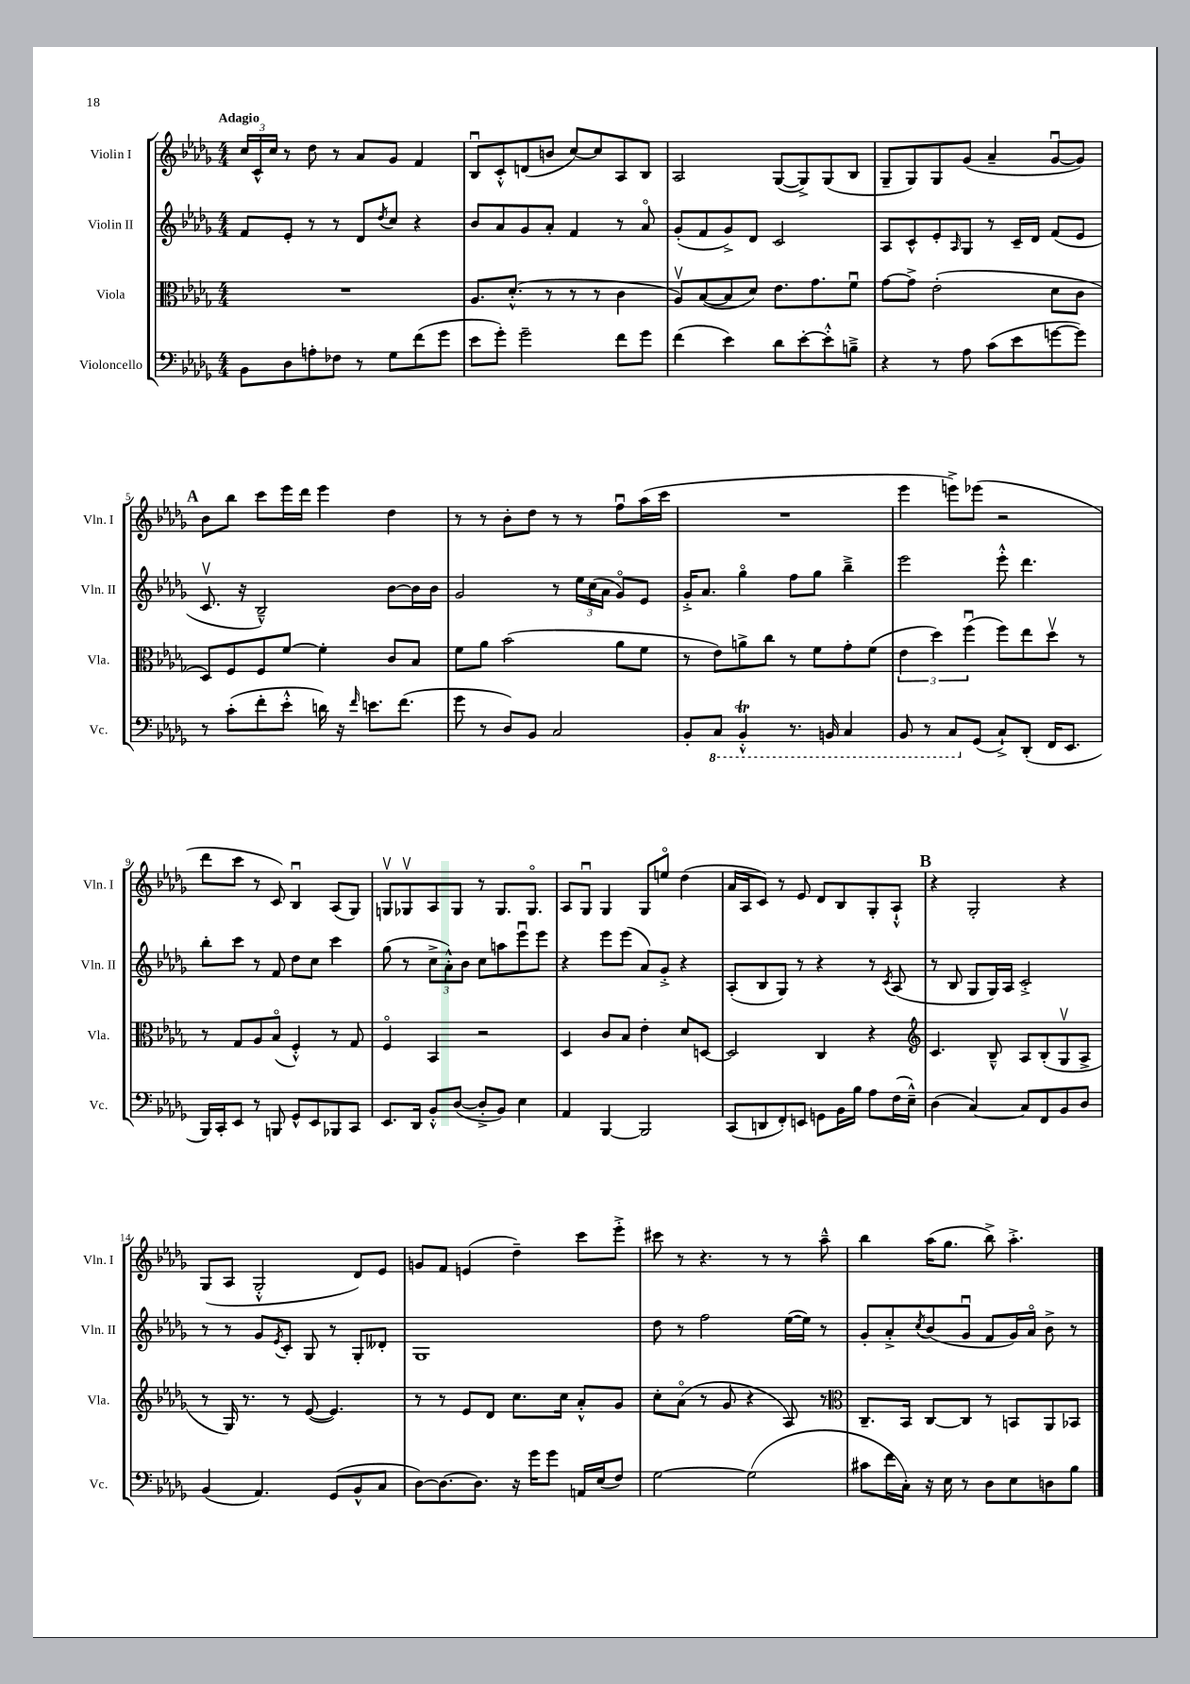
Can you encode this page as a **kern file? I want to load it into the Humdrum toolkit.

**kern	**kern	**kern	**kern
*part4	*part3	*part2	*part1
*staff4	*staff3	*staff2	*staff1
*I"Violoncello	*I"Viola	*I"Violin II	*I"Violin I
*I'Vc.	*I'Vla.	*I'Vln. II	*I'Vln. I
*clefF4	*clefC3	*clefG2	*clefG2
*k[b-e-a-d-g-]	*k[b-e-a-d-g-]	*k[b-e-a-d-g-]	*k[b-e-a-d-g-]
*M4/4	*M4/4	*M4/4	*M4/4
=1	=1	=1	=1
!	!	!	!LO:TX:a:B:t=Adagio
8BB-\L	1r	8f/L	24cc/LL
.	.	.	24c^^/
.	.	.	24cc/JJ
8D-\	.	8e-'/J	8r
8An'\	.	8r	8dd-\
8F-X\J	.	8r	8r
8r	.	8d-/L	8a-/L
.	.	8qdd-/	.
8G-\L	.	8cc/J	8g-/J
(8f\	.	4r	4f/
8g-\J	.	.	.
=2	=2	=2	=2
8e-\L	8.A-/L	8b-/L	8B-u/L
8g-'\J)	.	8a-/	8c'^^/
.	(8.d-'^^/J	.	.
2g-~\	.	8g-/	(8dn/
.	8r	8a-'/J	8bn/J
.	8r	4f/	[8cc/L)
.	8r	.	8cc/]
8f\L	4c\	8r	8A-/
8g-\J	.	8a-/	8B-/J
=3	=3	=3	=3
(4f\	8A-v/L)	(8g-'/L	2A-/
.	([8B-/	8f/	.
4e-\)	8B-/]	8g-^/)	.
.	8d-/J)	8d-/J	.
8d-\L	8.e-\L	2c/	([8G-/L
[8e-'\	.	.	8G-^/])
.	8.g-\	.	.
8e-'^^\]	.	.	(8G-/
8Bn~^\J	8fu\J	.	8B-/J
=4	=4	=4	=4
4r	[8g-\L	8A-/L	8G-~/L
.	8g-^\J]	8c^^/	8G-/)
8r	(2e-'\	8e-'/	8G-/
.	.	16qqA-/	.
8A-\	.	8G-/J	(8g-/J
(8c\L	.	8r	4a-~/
8e-\	.	16c~/LL	.
.	.	16d-/JJ	.
[8gn\	8d-\L	(8f/L	[8g-u/L
8g\J])	8c\J	8e-/J	8g-/J])
!!LO:LB:g=z
!!LO:REH:place=s1:t=A
=5	=5	=5	=5
8r	8D-/L)	8.cv/	8b-\L
(8c'\L	8F/	.	8bb-\J
.	.	16r	.
8f'\	8F/	2B-~^^/)	8ccc\L
8e-'^^\J	[8f/J	.	16eee-\L
.	.	.	16ddd-\JJ
16dn\)	4f'\]	.	4eee-\
16r	.	.	.
16qqf/	.	.	.
8.en\L	.	.	.
.	8c/L	[8b-\L	4dd-\
(8.f\J	.	.	.
.	8B-/J	16b-\L]	.
.	.	16b-\JJ	.
=6	=6	=6	=6
8g-\	8f\L	2g-/	8r
8r	8a-\J	.	8r
8D-/L)	(2b-\	.	8b-'\L
8BB-/J	.	.	8dd-\J
2C/	.	8r	8r
.	.	24ee-\LL	8r
.	.	(24cc\	.
.	.	24a-\JJ	.
.	8a-\L	8g-/L)	8ffu\L
.	8f\J	8e-/J	(16aa-\L
.	.	.	16ccc\JJ
=7	=7	=7	=7
8BB-'/L	8r	16g-'^/KL	1r
.	.	8.a-/J	.
*8ba	*	*	*
8CC/J	8e-\L)	.	.
4BBB-T'^^/	8an^\	4gg-\	.
.	8cc\J	.	.
8.r	8r	8ff\L	.
.	8f\L	8gg-\J	.
16BBBn/	.	.	.
4CC/	8g-'\	4bb-~^\	.
.	(8f\J	.	.
=8	=8	=8	=8
8BBB-/	6e-\	2eee-\	4eee-\
8r	.	.	.
.	6dd-\)	.	.
8CC/L	.	.	8eeen^\L)
.	(6ffu\	.	.
*X8ba	*	*	*
(8GG-/J	.	.	(8eee-X\J
8C`^/L)	8ff\L)	8eee-'^^\	2r
(8DD-'/J	8ee-\	4.ddd-\	.
16FF/KL	8dd-v\J	.	.
8.EE-/J	.	.	.
.	8r	.	.
!!LO:LB:g=z
=9	=9	=9	=9
16BBB-/LL)	8r	8bb-'\L	8ddd-\L
16CC'/J	.	.	.
8EE-/J	8G-/L	8ccc\J	8ccc\J
8r	8A-/	8r	8r
8BBBn/	(8B-/J	8f/	8c/)
8GG-^^/L	4F'^^/)	8dd-\L	4B-u/
8EE-/	.	8cc\J	.
8BBB-X/	8r	4ccc\	(8A-/L
8CC/J	8G-/	.	8G-/J)
=10	=10	=10	=10
8.EE-/L	4F/	(8gg-\	8Gnv/L
.	.	8r	8G-Xv/
16DD-/Jk	.	.	.
8BB-'^^/L	4BB-/	12cc^\L	8A-/
.	.	12a-'^^\)	.
([8D-/J	.	.	8G-/J
.	.	12b-\J	.
8D-'^/L]	2r	8cc\L	8r
8BB-/J)	.	8aan\	8.G-/L
4E-\	.	8eee-u\	.
.	.	.	8.G-/J
.	.	8eee-\J	.
=11	=11	=11	=11
4AA-/	4D-/	4r	8A-/L
.	.	.	8G-u/J
[4BBB-/	8c/L	8eee-\L	4G-/
.	8B-/J	(8eee-\J	.
2BBB-/]	4e-'\	8a-/L)	8G-/L
.	.	8g-'^/J	8een/J
.	8d-/L	4r	(4dd-\
.	[8Dn/J	.	.
=12	=12	=12	=12
(8CC/L	2D/]	(8A-'/L	16a-/LL
.	.	.	16A-/J
8DDn/	.	8B-/	8c/J)
8FF'/)	.	8G-/J)	8r
8EEn/J	.	8r	8e-/
8GGn\L	4C/	4r	8d-/L
16BB-\L	.	.	8B-/
16B-\JJ	.	.	.
8A-\L	4r	8r	8G-'/
.	.	8qc/	.
(16F\L	.	(8A-/	8A-`^^/J
16E-~^^\JJ)	.	.	.
!!LO:REH:place=s1:t=B
=13	=13	=13	=13
*	*clefG2	*	*
(4D-\	4.c/	8r	4r
.	.	8B-/	.
[4C/)	.	8G-/L	2G-'/
.	8B-~^^/	16G-/L)	.
.	.	16A-/JJ	.
8C/L]	8A-/L	2c'^/	.
8FF/	(8B-'/	.	.
8BB-/	8G-v/	.	4r
8D-/J	8A-^/J	.	.
!!LO:LB:g=z
=14	=14	=14	=14
(4BB-/	8r	8r	(8G-/L
.	16G-/)	8r	8A-/J
.	8.r	.	.
4.AA-/)	.	8g-/L	2G-'^^/
.	.	8qe-/	.
.	8r	8c'/J	.
.	([8e-/	8G-/	.
(8GG-/L	4.e-/])	8r	.
8BB-^^/	.	8G-'/L	8d-/L)
8C/J	.	8d--X'/J	8e-/J
=15	=15	=15	=15
[8D-\L)	8r	1G-	8gn/L
8.D-\_	8r	.	8f/J
.	8e-/L	.	(4en/
8.D-\J]	.	.	.
.	8d-/J	.	.
16r	8.cc\L	.	4dd-~\)
16g-\KL	.	.	.
8g-\J	.	.	.
.	16cc\Jk	.	.
16AAn/LL	8a-'^^/L	.	8ccc\L
(16E-/J	.	.	.
8F/J)	8g-/J	.	8eee-'^\J
=16	=16	=16	=16
[2G-\	8cc'\L	8dd-\	8ccc#X\
.	(8a-\J	8r	8r
.	8r	2ff\	4.r
.	8g-/	.	.
(2G-\]	4r	.	.
.	.	.	8r
.	8A-/)	([16ee-\LL	8r
.	.	16ee-\JJ])	.
.	8r	8r	8aa-~^^\
=17	=17	=17	=17
*	*clefC3	*	*
8c#X\L	8.C~/L	8g-'/L	4bb-\
16f\L	.	8a-'^/	.
16C'\JJ)	16BB-/Jk	.	.
.	.	8qcc/	.
16r	[8C/L	(8b-/	(16aa-\KL
16E-\	.	.	8.gg-\J
8r	8C/J]	8g-u/J	.
8D-\L	8r	8f/L	8bb-^\)
8E-\	8BBn/L	16g-/L)	4.aa-'^\
.	.	16a-/JJ	.
8Dn\	8AA-/	8b-^\	.
8B-\J	8BB-X/J	8r	.
==	==	==	==
*-	*-	*-	*-
